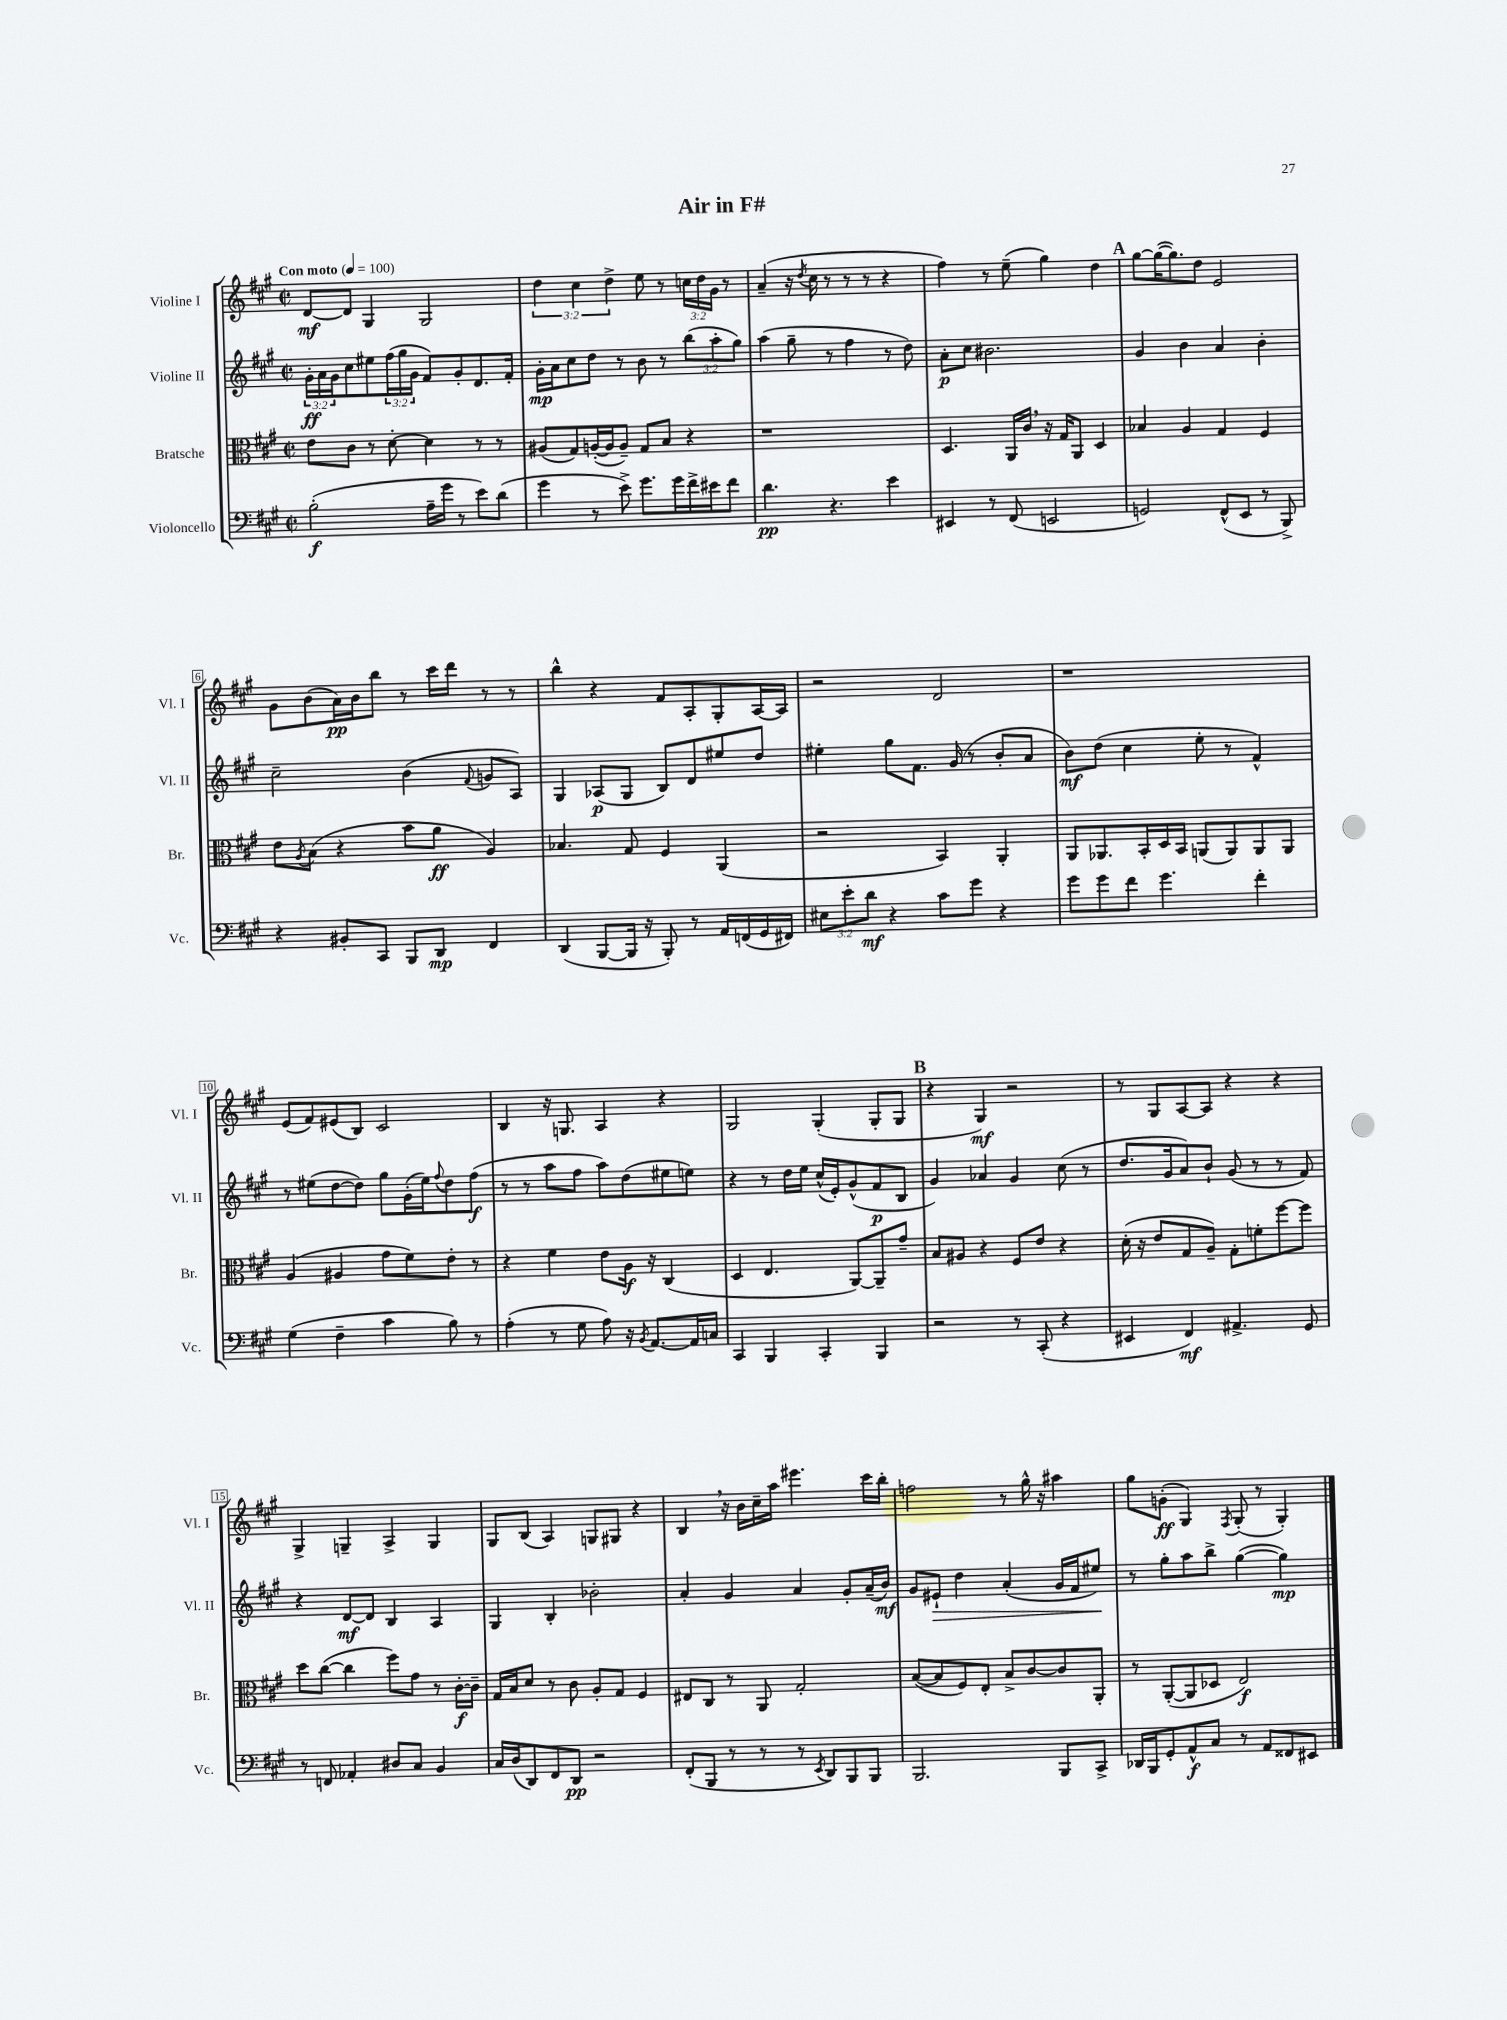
\header { title = "Air in F#" }
<<
\new StaffGroup <<
\new Staff = "s0" \with { instrumentName = "Violine I" shortInstrumentName = "Vl. I" } {
    \clef treble \key a \major \defaultTimeSignature \time 2/2 \override Staff.TupletNumber.text = #tuplet-number::calc-fraction-text \tempo "Con moto" 4 = 100
    d'8~\mf d'8 gis4 gis2 |
    \tuplet 3/2 { d''4 cis''4 d''4-> } e''8 r8 \tuplet 3/2 { c''16 d''16 gis'16 } r8 |
    a'4--( r16 \acciaccatura { d''8 } cis''16 r8 r8 r8 r4 |
    fis''4) r8 e''8--( gis''4) d''4 |
    \mark \markup { \bold "A" } gis''8~ gis''16~( gis''8.) d''8 e'2 |
    gis'8 b'8( a'16\pp) b'16 b''8 r8 cis'''16 d'''16 r8 r8 |
    b''4-^ r4 fis'8 a8-. gis8-. a16~ a16 |
    r2 d'2 |
    r1 |
    e'8( fis'8) eis'8( b8) cis'2 |
    b4 r16 g8. a4 r4 |
    gis2 gis4-.( gis8-. gis8 |
    \mark \markup { \bold "B" } r4 gis4\mf) r2 |
    r8 gis8 a8~ a8 r4 r4 |
    gis4-> g4-- a4-> g4 |
    gis8 b8( a4) g8 gis8 r4 |
    b4 \breathe r16 b'16 cis''16-- a''16 eis'''4. cis'''16 b''16-. |
    f''2 r8 gis''16-^ r16 ais''4 |
    gis''8 g'8-.\ff( gis4) \acciaccatura { fis8 } gis8-.( r8 gis4-.) \bar "|." |
}
\new Staff = "s1" \with { instrumentName = "Violine II" shortInstrumentName = "Vl. II" } {
    \clef treble \key a \major \defaultTimeSignature \time 2/2 \override Staff.TupletNumber.text = #tuplet-number::calc-fraction-text
    \tuplet 3/2 { gis'16-.\ff a'16 gis'16 } cis''8 eis''8 \tuplet 3/2 { fis''16( gis''16 gis'16 } fis'8) gis'8-. d'8. fis'16-. |
    gis'16-.\mp a'16 cis''8 d''8 r8 b'8 r8 \tuplet 3/2 { b''8( a''8-. gis''8) } |
    a''4( gis''8-- r8 fis''4 r8 d''8) |
    a'8-.\p cis''8 bis'2. |
    \mark \markup { \bold "A" } gis'4 b'4 a'4 b'4-. |
    cis''2-- b'4( \appoggiatura { fis'8 } g'8 a8) |
    gis4 aes8\p( gis8 b8) d'8 eis''8 d''8 |
    eis''4-. gis''8 fis'8. gis'16( r8 b'8-. a'8 |
    b'8\mf) d''8( cis''4 e''8-. r8 fis'4-^) |
    r8 eis''8( d''8~ d''8) gis''8 gis'16-.( eis''16) \appoggiatura { fis''8 } d''8 fis''8\f( |
    r8 r8 a''8 fis''8 a''8) d''8( eis''8 e''8) |
    r4 r8 d''16 e''16 cis''16-^( e'16-.) gis'8-^( fis'8\p b8 |
    \mark \markup { \bold "B" } gis'4) aes'4 gis'4 cis''8( r8 |
    d''8. gis'16 a'8) b'8-! gis'8( r8 r8 fis'8) |
    r4 d'8~\mf d'8 b4 a4 |
    gis4 b4-. bes'2-. |
    a'4-. gis'4 a'4 gis'8-. a'16--( b'16\mf) |
    gis'8 eis'8-!\> d''4 a'4-.( gis'16 fis'16 eis''8\!) |
    r8 gis''8-. a''8 b''8-> gis''4~( gis''4\mp) \bar "|." |
}
\new Staff = "s2" \with { instrumentName = "Bratsche" shortInstrumentName = "Br." } {
    \clef alto \key a \major \defaultTimeSignature \time 2/2
    e'8 cis'8 r8 d'8~-. d'4 r8 r8 |
    ais8( gis8) a16~-.( a16 a8--) gis8 b8 r4 |
    r1 |
    d4. a,16 cis'16 \breathe r16 gis16 a,8 d4 |
    \mark \markup { \bold "A" } bes4 a4 gis4 fis4 |
    e'8 \acciaccatura { a8 } b8( r4 b'8 a'8\ff a4) |
    bes4. gis8 fis4 a,4( |
    r2 b,4) a,4-. |
    a,8 aes,8. b,16-. d16 b,16 a,8( a,8) a,8 a,8 |
    a4( ais4 gis'8 fis'8) e'8-. r8 |
    r4 fis'4 e'8 a16\f r16 cis4( |
    d4 e4. a,8~) a,8-- gis'8-- |
    \mark \markup { \bold "B" } b8 ais8 r4 fis8 e'8 r4 |
    d'16-.( r16 e'8 gis8 a8--) gis8-. f'8-. fis''8~ fis''8 |
    d''8 cis''8~( cis''4 fis''8) gis'8 r8 cis'16~-.\f cis'16-- |
    gis16 b16 d'8 r8 cis'8 a8-. gis8 fis4 |
    eis8 cis8 r8 a,8 gis2-. |
    b8~( b8 fis8) e8-. b8-> cis'8~ cis'8 a,8-. |
    r8 a,8~-.( a,8 des8 e2\f) \bar "|." |
}
\new Staff = "s3" \with { instrumentName = "Violoncello" shortInstrumentName = "Vc." } {
    \clef bass \key a \major \defaultTimeSignature \time 2/2 \override Staff.TupletNumber.text = #tuplet-number::calc-fraction-text
    b2-.\f( a16-- gis'16 r8 e'8) d'8( |
    gis'4 r8 e'8->) gis'8. gis'16 fis'16-> eis'16 fis'8 |
    d'4.\pp r4. e'4 |
    eis,4 r8 fis,8( e,2 |
    \mark \markup { \bold "A" } g,2) fis,8-^( e,8 r8 b,,8->) |
    r4 bis,8-. cis,8 b,,8 d,8\mp fis,4 |
    d,4( b,,8~ b,,16 r16 b,,8-.) r8 a,16 f,16( gis,16 fis,16) |
    \tuplet 3/2 { eis8 e'8-. d'8\mf } r4 cis'8 gis'8 r4 |
    gis'8 gis'8 fis'8 gis'4. fis'4-. |
    gis4( fis4-- cis'4 b8) r8 |
    a4-.( r8 gis8 a8) r16 \acciaccatura { b,8 } a,8.~ a,16 c16 |
    cis,4 b,,4 cis,4-. b,,4 |
    \mark \markup { \bold "B" } r2 r8 cis,8-.( r4 |
    eis,4 fis,4\mf) ais,4.-> gis,8 |
    r8 f,8 aes,4-. dis8 cis8 b,4 |
    cis16 d16( d,8) fis,8 d,8\pp r2 |
    fis,8-.( b,,8 r8 r8 r8 \acciaccatura { e,8 } d,8) b,,8 b,,8 |
    b,,2. b,,8 cis,8-> |
    des,16 b,,16 gis,8-. a,8-^\f cis8 r8 a,8 fisis,8 eis,8 \bar "|." |
}
>>
>>
\layout { \context { \Score \override BarNumber.stencil = #(make-stencil-boxer 0.1 0.3 ly:text-interface::print) } }
